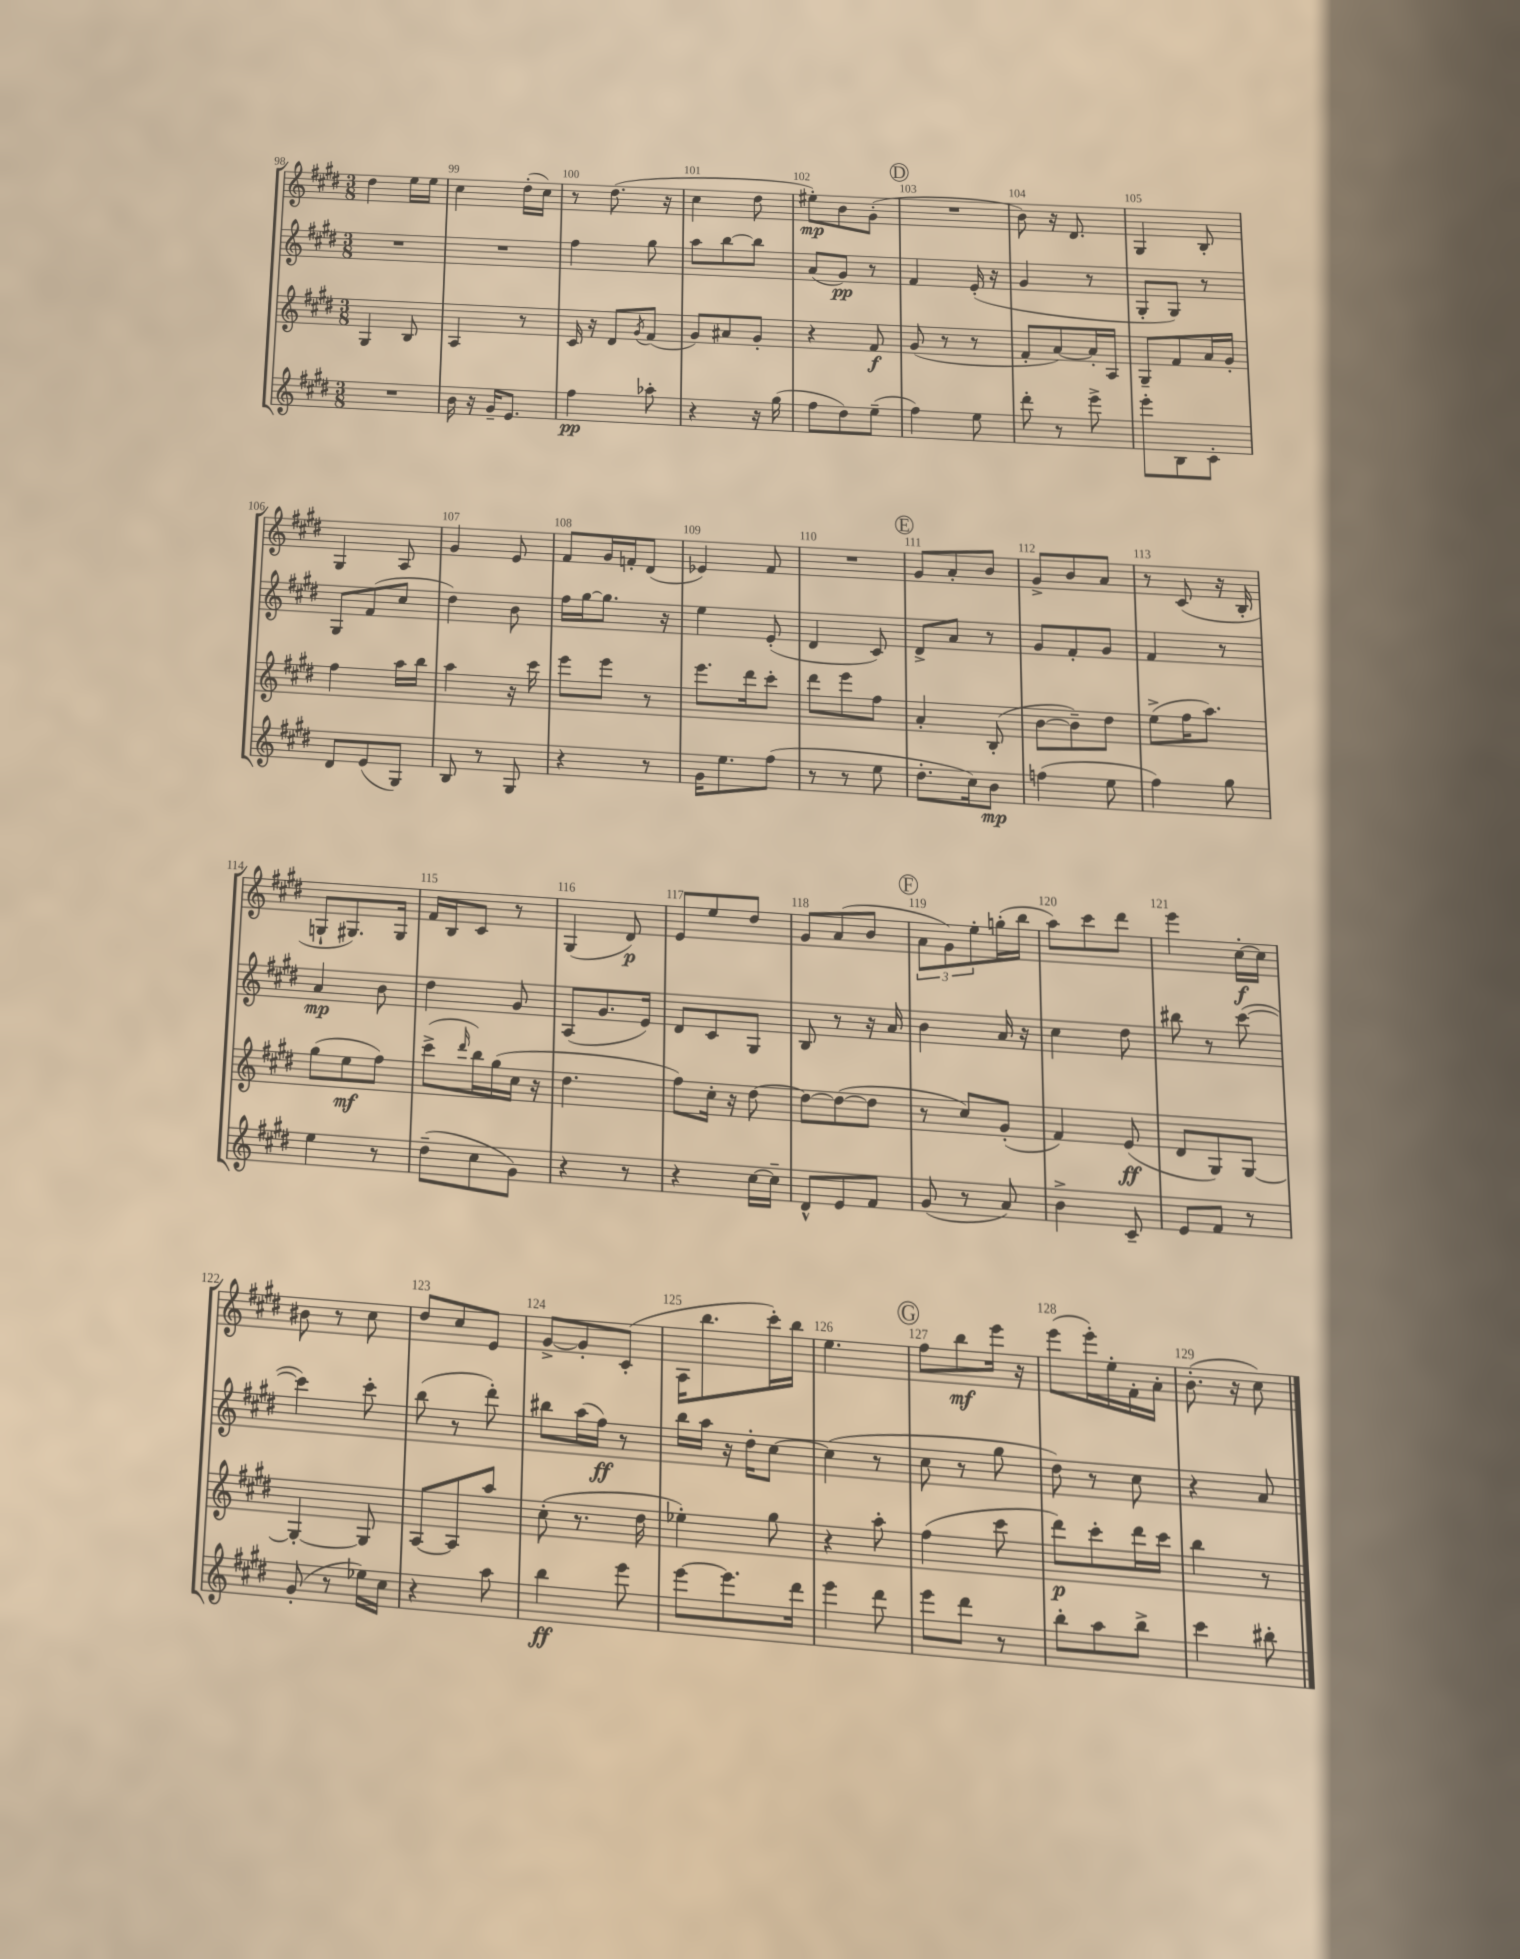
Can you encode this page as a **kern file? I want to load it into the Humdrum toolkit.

**kern	**kern	**kern	**kern
*staff4	*staff3	*staff2	*staff1
*clefG2	*clefG2	*clefG2	*clefG2
*k[f#c#g#d#]	*k[f#c#g#d#]	*k[f#c#g#d#]	*k[f#c#g#d#]
*M3/8	*M3/8	*M3/8	*M3/8
4.r	4G#	4.r	4dd#
.	8B	.	16ee
.	.	.	16ee
=	=	=	=
16b	4A	4.r	4cc#
16r	.	.	.
16g#~	.	.	.
8.e	.	.	.
.	8r	.	(16dd#'
.	.	.	16cc#)
=	=	=	=
4ff#	16c#	4ff#	8r
.	16r	.	.
.	8d#	.	(8.dd#
.	8qg#	.	.
8aa-'	(8f#	8gg#	.
.	.	.	16r
=	=	=	=
4r	8g#)	8aa	4cc#
.	8a#	[8bb	.
16r	8g#'	8bb]	8dd#
(16gg#	.	.	.
=	=	=	=
8ff#	4r	(8a	8ee#')
8dd#)	.	8g#)	8b
(8ee~	8f#	8r	(8g#'
=	=	=	=
4ff#)	(8g#	4f#	4.r
.	8r	.	.
8ee	8r	(16e'	.
.	.	16r	.
=	=	=	=
8ddd#'	8f#'	4g#	8b)
8r	[8a)	.	16r
.	.	.	8.d#
8eee^	16a']	8r	.
.	16A	.	.
=	=	=	=
8eee'	8G#~	8G#'	4G#
8B	8f#	8G#)	.
8c#'	16a	8r	8B'
.	16g#'	.	.
=	=	=	=
8d#	4ff#	8G#	4G#
(8e	.	(8f#	.
8G#)	16aa	8cc#	8A
.	16bb	.	.
=	=	=	=
8B	4aa	4dd#)	4g#
8r	.	.	.
8G#	16r	8b	8e
.	16ccc#	.	.
=	=	=	=
4r	8eee	16ff#	8f#
.	.	[16gg#	.
.	8eee	8.gg#]	16g#
.	.	.	16f'
8r	8r	.	(8d#
.	.	16r	.
=	=	=	=
16g#	8.eee	4ee	4e-)
8.ee	.	.	.
.	16ddd#	.	.
(8ff#	8ccc#'	(8e'	8f#
=	=	=	=
8r	8ddd#	4d#	4.r
8r	8eee	.	.
8ee	8ff#	8c#)	.
=	=	=	=
8.dd#'	4a'	8d#^	8g#
.	.	8a	8a'
16cc#)	.	.	.
8b	(8B'	8r	8b
=	=	=	=
(4ff	[8b	8g#	8g#^
.	8b~])	8f#'	8b
8ee	8dd#	8g#	8a
=	=	=	=
4ff#)	(8ee^	4f#	8r
.	16ff#	.	(8c#
.	8.aa)	.	.
8gg#	.	8r	16r
.	.	.	16B'
=	=	=	=
4ee	(8gg#	4a	8G`
.	8ee	.	8.G#)
8r	8ff#)	8b	.
.	.	.	16G#
=	=	=	=
(8dd#~	(8ccc#^	4dd#	16f#
.	.	.	16B
.	16qqddd#	.	.
8cc#	16bb)	.	8c#
.	(16gg#	.	.
8g#)	16cc#	8g#	8r
.	16r	.	.
=	=	=	=
4r	4.dd#	(8A	(4G#
.	.	8.g#	.
8r	.	.	8d#)
.	.	16e)	.
=	=	=	=
4r	8ff#)	8d#	8e
.	16cc#'	8c#	8ee
.	16r	.	.
[16cc#	[8dd#	8G#	8dd#
16cc#~]	.	.	.
=	=	=	=
8d#^^	8dd#_	8B	8g#
8e	(8dd#_	8r	(8a
8f#	8dd#]	16r	8b
.	.	16a	.
=	=	=	=
(8g#	8r	4b	12a
.	.	.	12g#)
8r	8cc#)	.	.
.	.	.	12ee'
8a)	(8g#'	16a	(16gg'
.	.	16r	16bb
=	=	=	=
4b^	4f#)	4cc#	8aa)
.	.	.	8ccc#
8c#~	(8e	8dd#	8ddd#
=	=	=	=
8e	8d#	8bb#	4eee
8f#	8G#)	8r	.
8r	[8G#	([8ccc#	[16cc#'
.	.	.	16cc#]
=	=	=	=
(8g#'	4G#'_	4ccc#])	8b#
8r	.	.	8r
16ee-)	8G#]	8ccc#'	8cc#
16cc#	.	.	.
=	=	=	=
4r	[8A	(8bb	8dd#
.	8A]	8r	8cc#
8aa	8aa	8ddd#')	8e
=	=	=	=
4bb	(8cc#'	8bb#	[8g#^
.	8.r	(16aa	8g#']
.	.	16ff#)	.
8eee	.	8r	(8c#'
.	16dd#	.	.
=	=	=	=
[8eee	4ee-')	16bb	16A
.	.	16aa	8.bb
8.eee]	.	16r	.
.	.	16dd#'	.
.	8gg#	[8cc#	16ccc#')
16ddd#	.	.	16bb
=	=	=	=
4eee	4r	(4cc#]	4.ee
8ddd#	8aa'	8r	.
=	=	=	=
8eee	(4ff#	8cc#	8ff#
8ddd#	.	8r	8bb
8r	8ccc#	8gg#	16eee
.	.	.	16r
=	=	=	=
8bb'	8ddd#)	8dd#)	(8eee
8aa	8ccc#'	8r	16eee')
.	.	.	16ee'
8bb^	16ddd#	8cc#	16f#'
.	16ccc#	.	16a'
=	=	=	=
4ccc#	4bb	4r	(8.b'
.	.	.	16r
8bb#'	8r	8a	8cc#)
==	==	==	==
*-	*-	*-	*-
